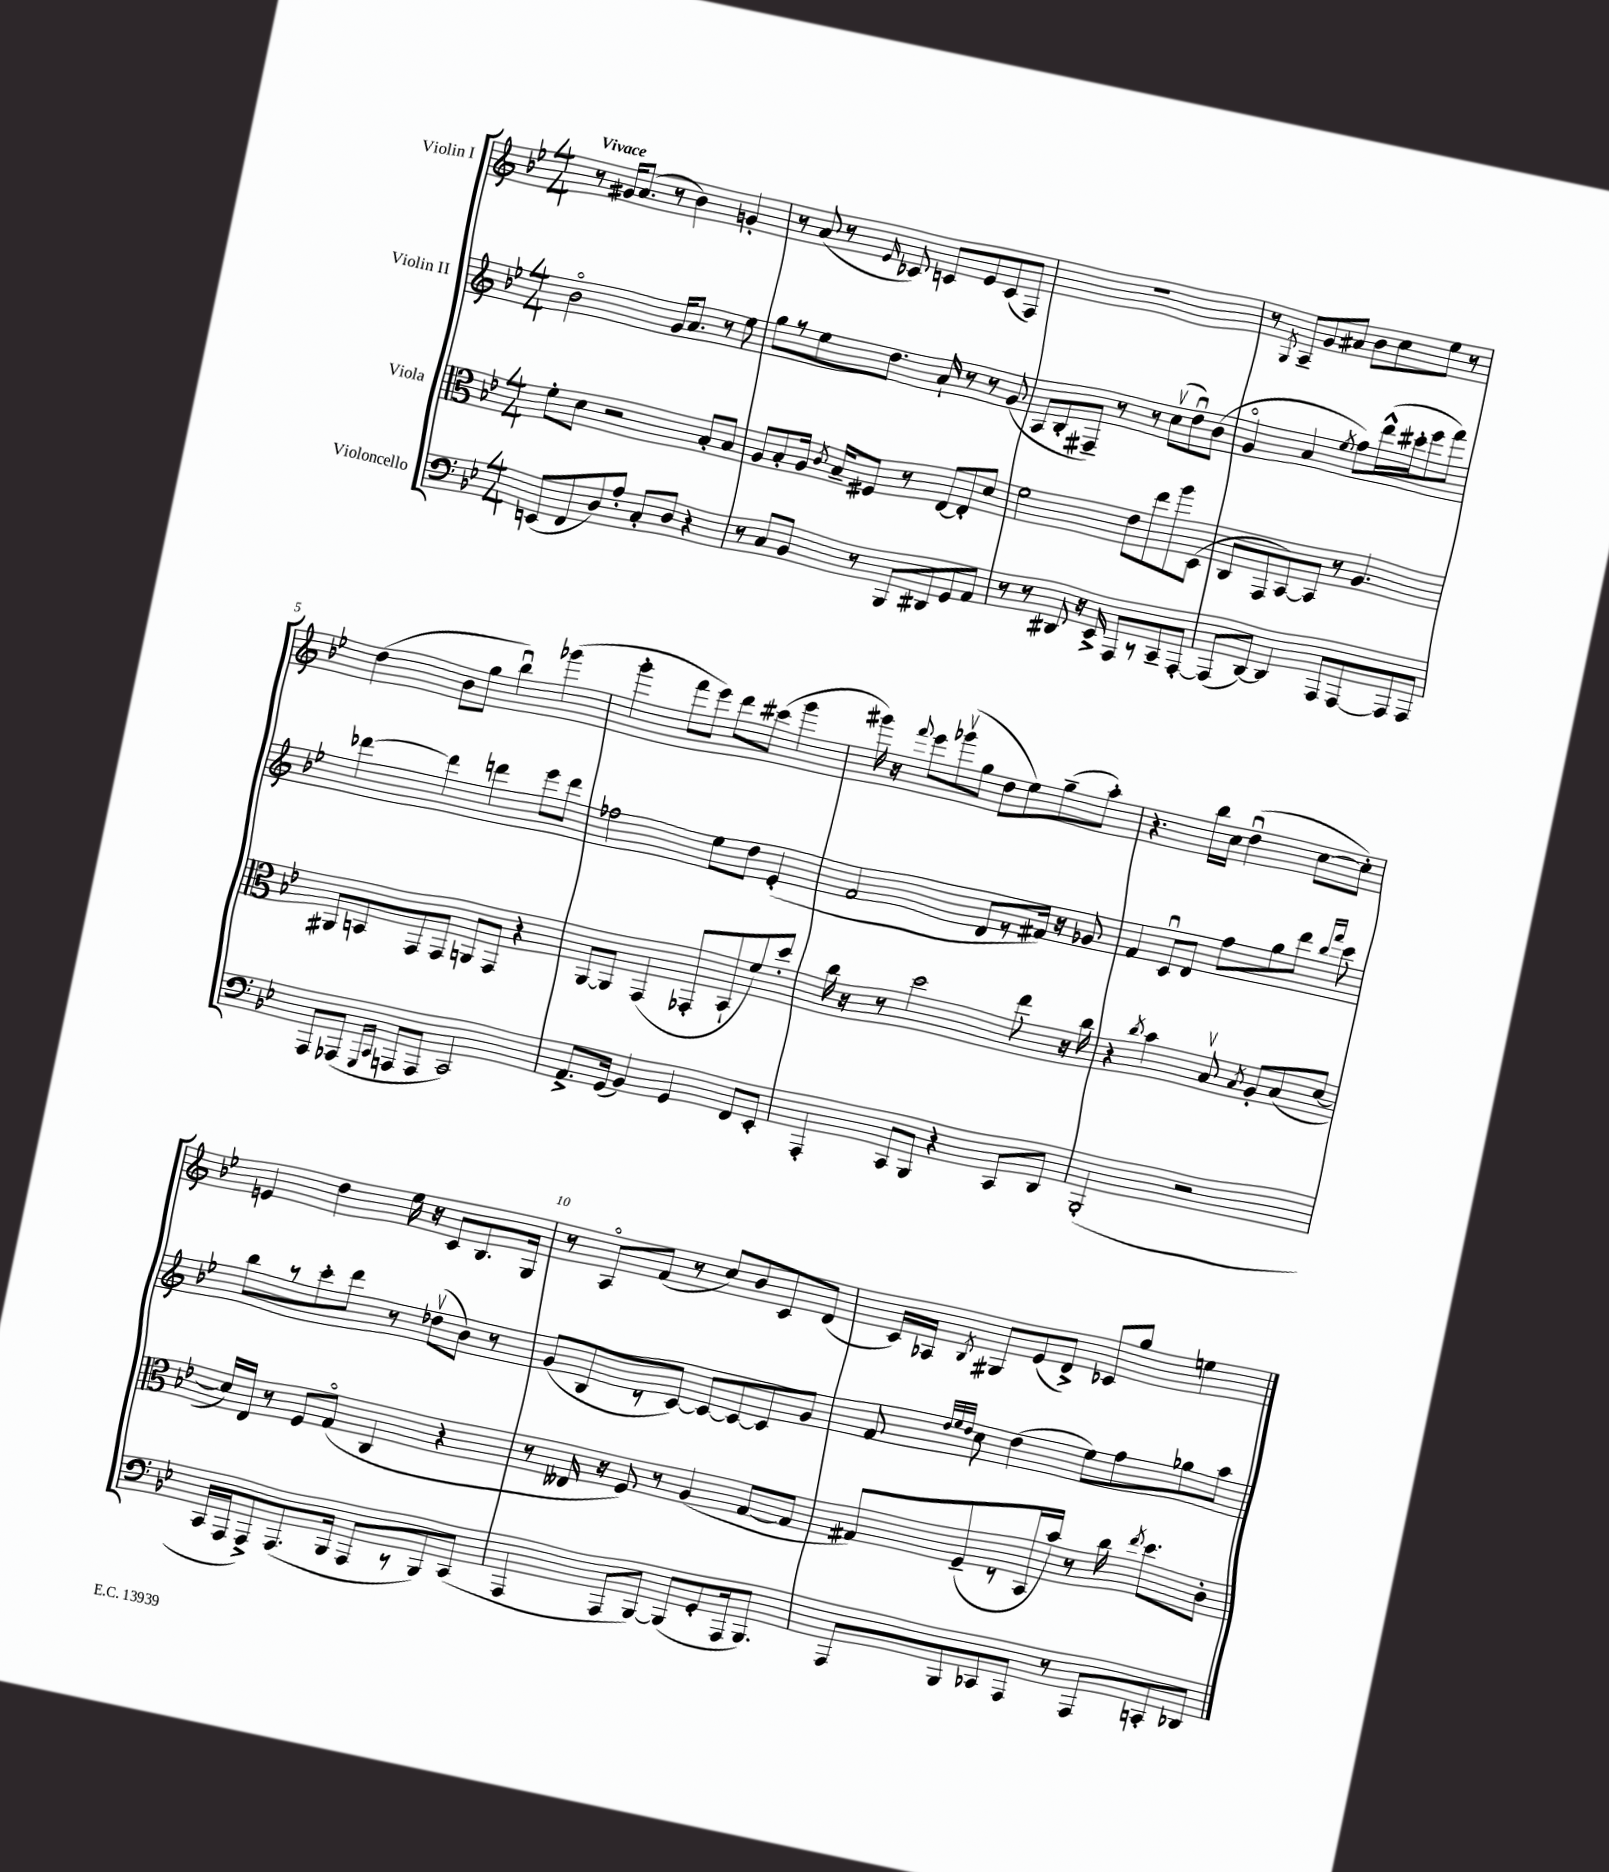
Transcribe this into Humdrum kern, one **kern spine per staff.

**kern	**kern	**kern	**kern
*part4	*part3	*part2	*part1
*staff4	*staff3	*staff2	*staff1
*I"Violoncello	*I"Viola	*I"Violin II	*I"Violin I
*clefF4	*clefC3	*clefG2	*clefG2
*k[b-e-]	*k[b-e-]	*k[b-e-]	*k[b-e-]
*M4/4	*M4/4	*M4/4	*M4/4
=1	=1	=1	=1
!	!	!	!LO:TX:a:B:t=Vivace
(8EEn/L	8f'\L	2b-\	8r
8FF/	8d\J	.	16g#X/KL
.	.	.	(8.a/J
8D/)	2r	.	.
8A'/J	.	.	8r
8C'/L	.	16g/KL	4b-\)
.	.	8.a/J	.
8D/J	.	.	.
4r	8B-'/L	8r	4gn'/
.	8B-/J	8ee-\	.
=2	=2	=2	=2
8r	8A/L	8gg\L	8r
8C/L	8B-'/	8r	(8a/
8BB-/J	16A/Jk	8ee-\	8r
.	8qc/	.	.
.	16B-~/KL	.	.
.	.	.	16qqe-/
8r	8F#X/J	8.dd\J	8c-X/)
8BBB-/L	8r	.	8cn/L
.	.	16a`/	.
8DD#X/	[8E-/L	8r	8e-/
8GG/	8E-'/]	8r	(8c/
8AA/J	8d/J	(8g/	8F/J)
=3	=3	=3	=3
8r	2f\	8A/L	1r
8r	.	8B-'/	.
8DD#X/	.	8F#X~/J)	.
16r	.	8r	.
16EE-^/	.	.	.
8AAA/L	8e-\L	8r	.
8r	8ee-\	(8ccv\L	.
8CC~/	8aa\	8ddu\)	.
[8AAA'/J	(8D\J	(8b-\J	.
=4	=4	=4	=4
(8AAA/L]	8C/L	4g/	8r
.	.	.	8qG/
[8DD/J)	8GG/	.	8A~/L
4DD/]	[8BB-/)	4a/	8g/
.	8BB-/J]	.	8a#X/J
.	.	8qee-/	.
8AAA/L	8r	8ff\L)	8b-\L
[8AAA/	4.A/	(16ddd^^\L	8cc\
.	.	16ccc#X'\J	.
8AAA/]	.	8eee-\	8ee-\J
8AAA/J	.	8fff\J)	8r
!!LO:LB:g=z
=5	=5	=5	=5
8AAA/L	8AA#X/L	[4ddd-X\	(4dd\
(8AAA-X/J	8BBn/	.	.
16qqGGG/LL	.	.	.
16qqCC/JJ	.	.	.
8AAAn/L	8GG/	4ddd-\]	8b-\L
8AAA/J	8GG/J	.	8gg\J
2CC/)	8AAn/L	4dddn\	4bb-u\)
.	8GG/J	.	.
.	4r	8eee-\L	(4ggg-X\
.	.	8ddd\J	.
=6	=6	=6	=6
8.AA^/L	[8AA/L	2ff-X\	4ggg'\
.	8AA/J]	.	.
(16GG/Jk	.	.	.
4BB-/)	(4GG/	.	8fff\L
.	.	.	8eee-\J)
4GG/	8GG-X'/L	8ee-\L	8ddd\L
.	8BB-`/	8dd\J	(8ccc#X\J
8FF/L	8f/)	(4e-'/	4ggg\
8EE-'/J	8dd'/J	.	.
=7	=7	=7	=7
4AAA'/	16cc\	2f/	16ggg#X\)
.	16r	.	16r
.	.	.	8qqfff/
.	8r	.	8eee-\L
8CC/L	2dd\	.	(8ggg-Xv\
8BBB-/J	.	.	8gg\J
4r	.	8d/L	8dd\L
.	.	8r	8ee-\)
8CC/L	8ee-\	16f#X/Jk)	(8gg~\
.	.	16r	.
8DD/J	16r	8g-X/	8aa'\J)
.	16cc\	.	.
=8	=8	=8	=8
(2BBB-'/	4r	4f/	4.r
.	8qcc/	.	.
.	4b-\	8cu/L	.
.	.	8d/J	16bb-\LL
.	.	.	16cc\JJ
2r	8B-v/	8ff\L	(4ddu\
.	8qB-/	.	.
.	8A'/L	8gg\	.
.	(8B-/	8ddd\J	[8cc\L
.	.	16qqbb-/LL	.
.	.	16qqfff/JJ	.
.	[8d/J	8ccc\	8cc'\J])
!!LO:LB:g=z
=9	=9	=9	=9
16CC/LL	16d/LL])	8bb-\L	4en/
16AAA/J	16E-/JJ	.	.
8AAA^/)	8r	8r	.
(8.AAA/	8F/L	8ccc'\	4dd\
.	(8G/J	8ddd\J	.
16BBB-/Jk	.	.	.
8AAA/L	4C/	8r	16ee-\
.	.	.	16r
8r	.	(8dd-Xv\L	8c/L
8BBB-/)	4r	8b-\J)	8.B-/
(8CC/J	.	8r	.
.	.	.	16G/Jk
=10	=10	=10	=10
4AAA/	8r	(8g/L	8r
.	16E--X/	8B-/	8A/L
.	16r	.	.
8AAA/L	8F/)	8r	(8f/J
[8BBB-/J)	8r	[8c/J)	8r
(8BBB-/L]	(4A/	8c/L_	8cc/L)
8GG'/	.	8c/_	8b-/
16AAA/k	[8G/L	8c/]	8c/
8.BBB-/J)	.	.	.
.	8G/J]	8g/J	(8d/J
=11	=11	=11	=11
8AAA/L	8G#X/L)	8f/	16c/LL)
.	.	.	16A-X/JJ
.	.	32qqdd/LLL	.
.	.	32qqee-/	.
.	.	32qqdd/JJJ	8qB-/
8BBB-/	(8F~/	8cc\	8G#X/L
8CC-X/	8r	(4dd\	(8e-/
8AAA/J	16BB-/L	.	8d^/J)
.	16b-/JJ)	.	.
8r	8r	8ee-\L)	8c-X/L
8AAA/L	16cc\	8ff\	8gg/J
.	8qee-/	.	.
.	8.dd\L	.	.
8CCn'/	.	8gg-X\	4een\
8DD-X/J	8c'\J	8aa\J	.
==	==	==	==
*-	*-	*-	*-
